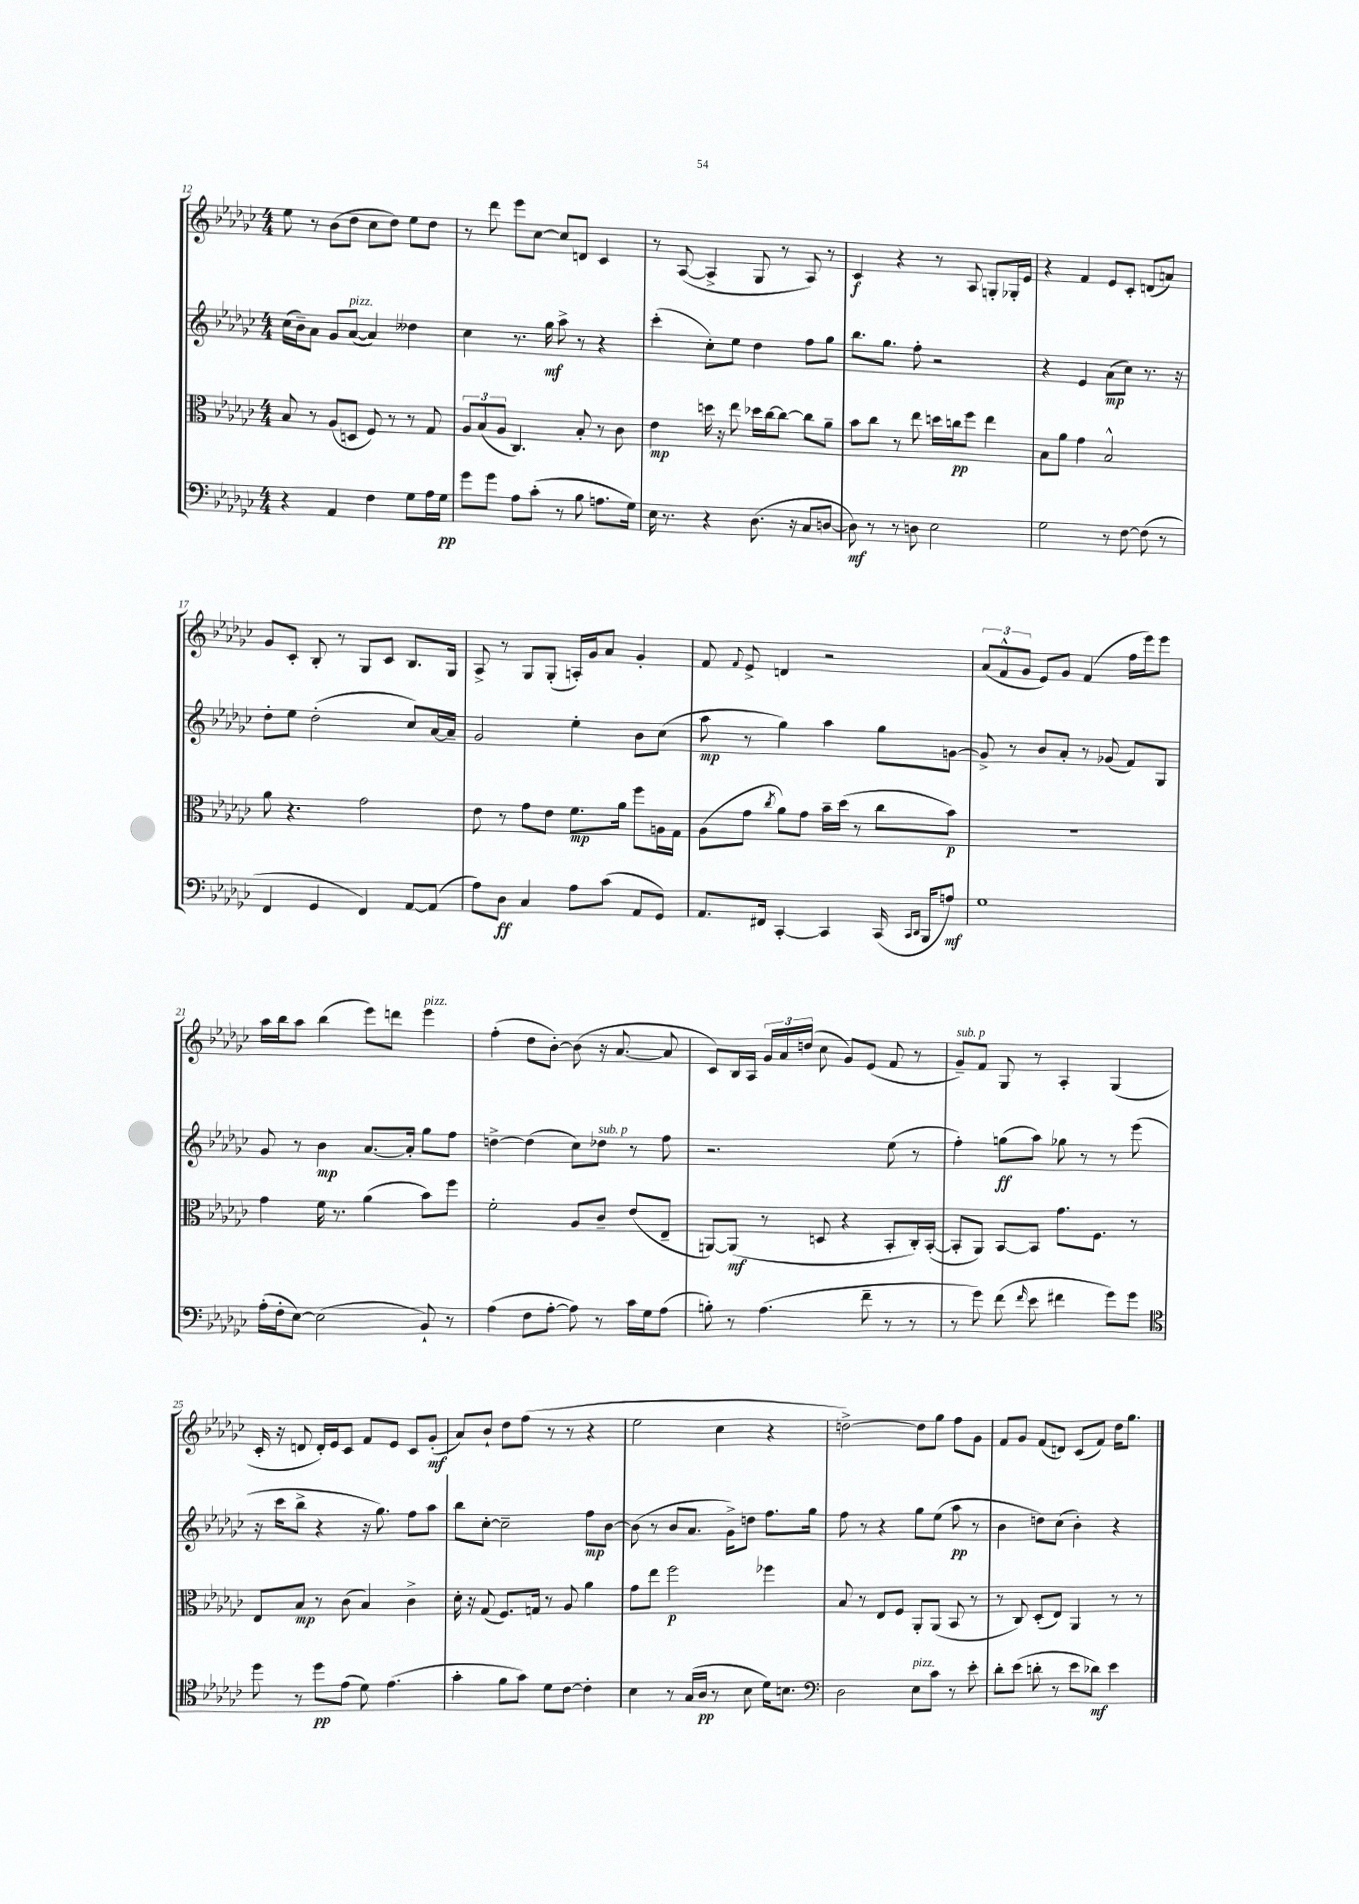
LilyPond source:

<<
\new StaffGroup <<
\new Staff = "s0" {
    \clef treble \key ges \major \numericTimeSignature \time 4/4
    \autoBeamOff ees''8 r8 bes'8[( des''8] ces''8[ des''8]) ees''8[ des''8] |
    r8 des'''8 ees'''8[ ces''8]~ ces''8[ d'8] ces'4 |
    r8 aes8~( aes4-> ges8 r8 aes8) r8 |
    ces'4\f r4 r8 aes8 g8[-. ges16-. ees'16] |
    r4 f'4 ees'8[ ces'8]-. d'8[( a'8]) |
    ges'8[ ces'8]-. bes8-. r8 ges8[ ces'8] bes8.[ ges16] |
    aes8-> r8 ges8[ ges8]-.( a16[-.) ges'16 aes'8] ges'4-. |
    f'8 \appoggiatura { f'8 } ees'8-> d'4 r2 |
    \tuplet 3/2 { aes'8[( f'8-^ ges'8] } ees'8[) ges'8] f'4( f''16[ ees'''16) ees'''8] |
    aes''16[ bes''16 aes''8] bes''4( ees'''8[) d'''8] ees'''4^\markup { \italic "pizz." } |
    f''4-.( des''8[ bes'8]~-.) bes'8( r16 aes'8.~ aes'8 |
    ces'8[) bes16 aes16] \tuplet 3/2 { ges'16[ aes'16 d''16]( } ces''8 ges'8[) ees'8]( f'8 r8 |
    ges'8[--^\markup { \italic "sub. p" }) f'8] ges8 r8 aes4-. ges4( |
    ces'16-. r16 d'8 d'16[-.) ees'16 ces'8] f'8[ ees'8] ces'8[ ges'8]-.\mf( |
    aes'8[) bes'8]-! des''8[ f''8]( r8 r8 r4 |
    ees''2 ces''4 r4 |
    d''2~->) d''8[ ges''8] f''8[ ges'8] |
    f'8[ ges'8] f'8[( d'8]) ces'8[( f'8]) des''16[ ges''8.] \bar "|." |
}
\new Staff = "s1" {
    \clef treble \key ges \major \numericTimeSignature \time 4/4
    \autoBeamOff ces''16[( bes'16--) aes'8] ges'8[ aes'8]~^\markup { \italic "pizz." }( aes'4) deses''4 |
    ces''4 r8. ges''16\mf aes''8-> r8 r4 |
    ces'''4-.( ces''8[-.) ees''8] des''4 f''8[ ges''8] |
    bes''8.[ ges''8.] f''8-. r2 |
    r4 ees'4 aes'8[\mp( ces''8]) r8. r16 |
    des''8[-. ees''8] des''2-.( ces''8[) aes'16~ aes'16]-- |
    ges'2 ees''4-. bes'8[ ces''8]( |
    aes''8\mp r8 ges''4) aes''4 ges''8[ g'8]~ |
    g'8-> r8 bes'8[ aes'8]-. r8 ges'8( f'8[) ges8] |
    ges'8 r8 bes'4\mp aes'8.[~ aes'16]-. ges''8[ f''8] |
    d''4~-> d''4( ces''8[) des''8]^\markup { \italic "sub. p" } r8 f''8 |
    r2. ees''8( r8 |
    f''4-.) g''8[\ff( aes''8]) ges''8 r8 r8 ees'''8( |
    r16 ces'''16[ bes''8]-> r4 r16 ges''8.) f''8[ aes''8] |
    bes''8[ ces''8]~-. ces''2-- f''8[\mp bes'8]~ |
    bes'8( r8 bes'8[ aes'8.] ges'16[->) d''8] f''8.[ ges''16] |
    f''8 r8 r4 ges''8[ ees''8]( aes''8\pp r8 |
    bes'4 d''8[) ces''8]( bes'4-.) r4 \bar "|." |
}
\new Staff = "s2" {
    \clef alto \key ges \major \numericTimeSignature \time 4/4
    \autoBeamOff bes8 r8 aes8[( d8] f8) r8 r8 ges8 |
    \tuplet 3/2 { aes8[ bes8( aes8] } ces4.) bes8-. r8 ces'8 |
    ees'4\mp d''16 r16 ees''8 des''16[ ces''16~ ces''8]~ ces''8[ aes'8]-- |
    bes'8[ ces''8] r8 ees''8 d''16[ c''16\pp f''8] ees''4 |
    bes8[ aes'8] ges'4 bes2-^ |
    aes'8 r4. ges'2 |
    ees'8 r8 ges'8[ ees'8] f'8.[\mp aes'16] f''8[ a16 ges16] |
    aes8[( ges'8] \acciaccatura { ces''8 } aes'8[) ges'8] bes'16[-- des''16]( r8 ces''8[ bes'8]\p) |
    R1 |
    ges'4 f'16 r8. aes'4( bes'8[) f''8] |
    f'2-. aes8[ ces'8]-- ees'8[( ees8]-- |
    a,8[~) a,8]\mf( r8 d8 r4 bes,8[-. ces16-.) bes,16]~-.( |
    bes,8[-. aes,8]) bes,8[~ bes,8] ges'8.[ f8.] r8 |
    ees8[ bes8]\mp r8 ces'8( bes4) ces'4-> |
    des'16-. r16 ges8( f8.[) g16] r8 aes8 aes'4 |
    ges'8[ ees''8] f''2\p fes''4 |
    bes8 r8 ees8[ f8] aes,8[-. aes,8]( bes,8 r8 |
    r8 ces8) des8[-.( ees8]) aes,4 r8 r8 \bar "|." |
}
\new Staff = "s3" {
    \clef bass \key ges \major \numericTimeSignature \time 4/4
    \autoBeamOff r4 aes,4 f4 ges8[ aes16 ges16]\pp |
    ges'8[ ges'8] aes8[ ces'8]-.( r8 bes8 a8.[ ges16]) |
    ees16 r8. r4 des8.( r16 ces8[ d8]~ |
    d8\mf) r8 r8 d8 ees2 |
    ges2 r8 f8~ f8( r8 |
    f,4 ges,4 f,4) aes,8[~ aes,8]( |
    aes8[) des8]\ff ces4 aes8[ ces'8]( aes,8[ ges,8]) |
    aes,8.[ fis,16] ces,4~-. ces,4 ces,16( \grace { ces,16[ des,16] } bes,,16[ a8]\mf) |
    ges1 |
    aes16[-.( f16-. ees8]~) ees2( bes,8-!) r8 |
    aes4( f8[ aes8]~-. aes8) r8 ces'16[ ges16 aes8]( |
    b8-.) r8 aes4.( f'8-- r8 r8 |
    r8 ges'8) f'8( \grace { f'16 } ees'8 fis'4 ges'8[) ges'8] |
    \clef tenor des''8 r8 des''8[\pp ees'8]( des'8) ees'4.( |
    ges'4-. f'8[ ges'8]) des'8[ ces'8]~ ces'4-. |
    bes4 r8 ges16[( aes16]\pp r8 bes8 des'16[) b8.] |
    \clef bass des2 ees8[^\markup { \italic "pizz." } ces'8] r8 ees'8-. |
    des'8[-. ees'8]( d'8-. r8 ees'8[ des'8]\mf) ees'4 \bar "|." |
}
>>
>>
\layout { \context { \Score currentBarNumber = #12 } }
